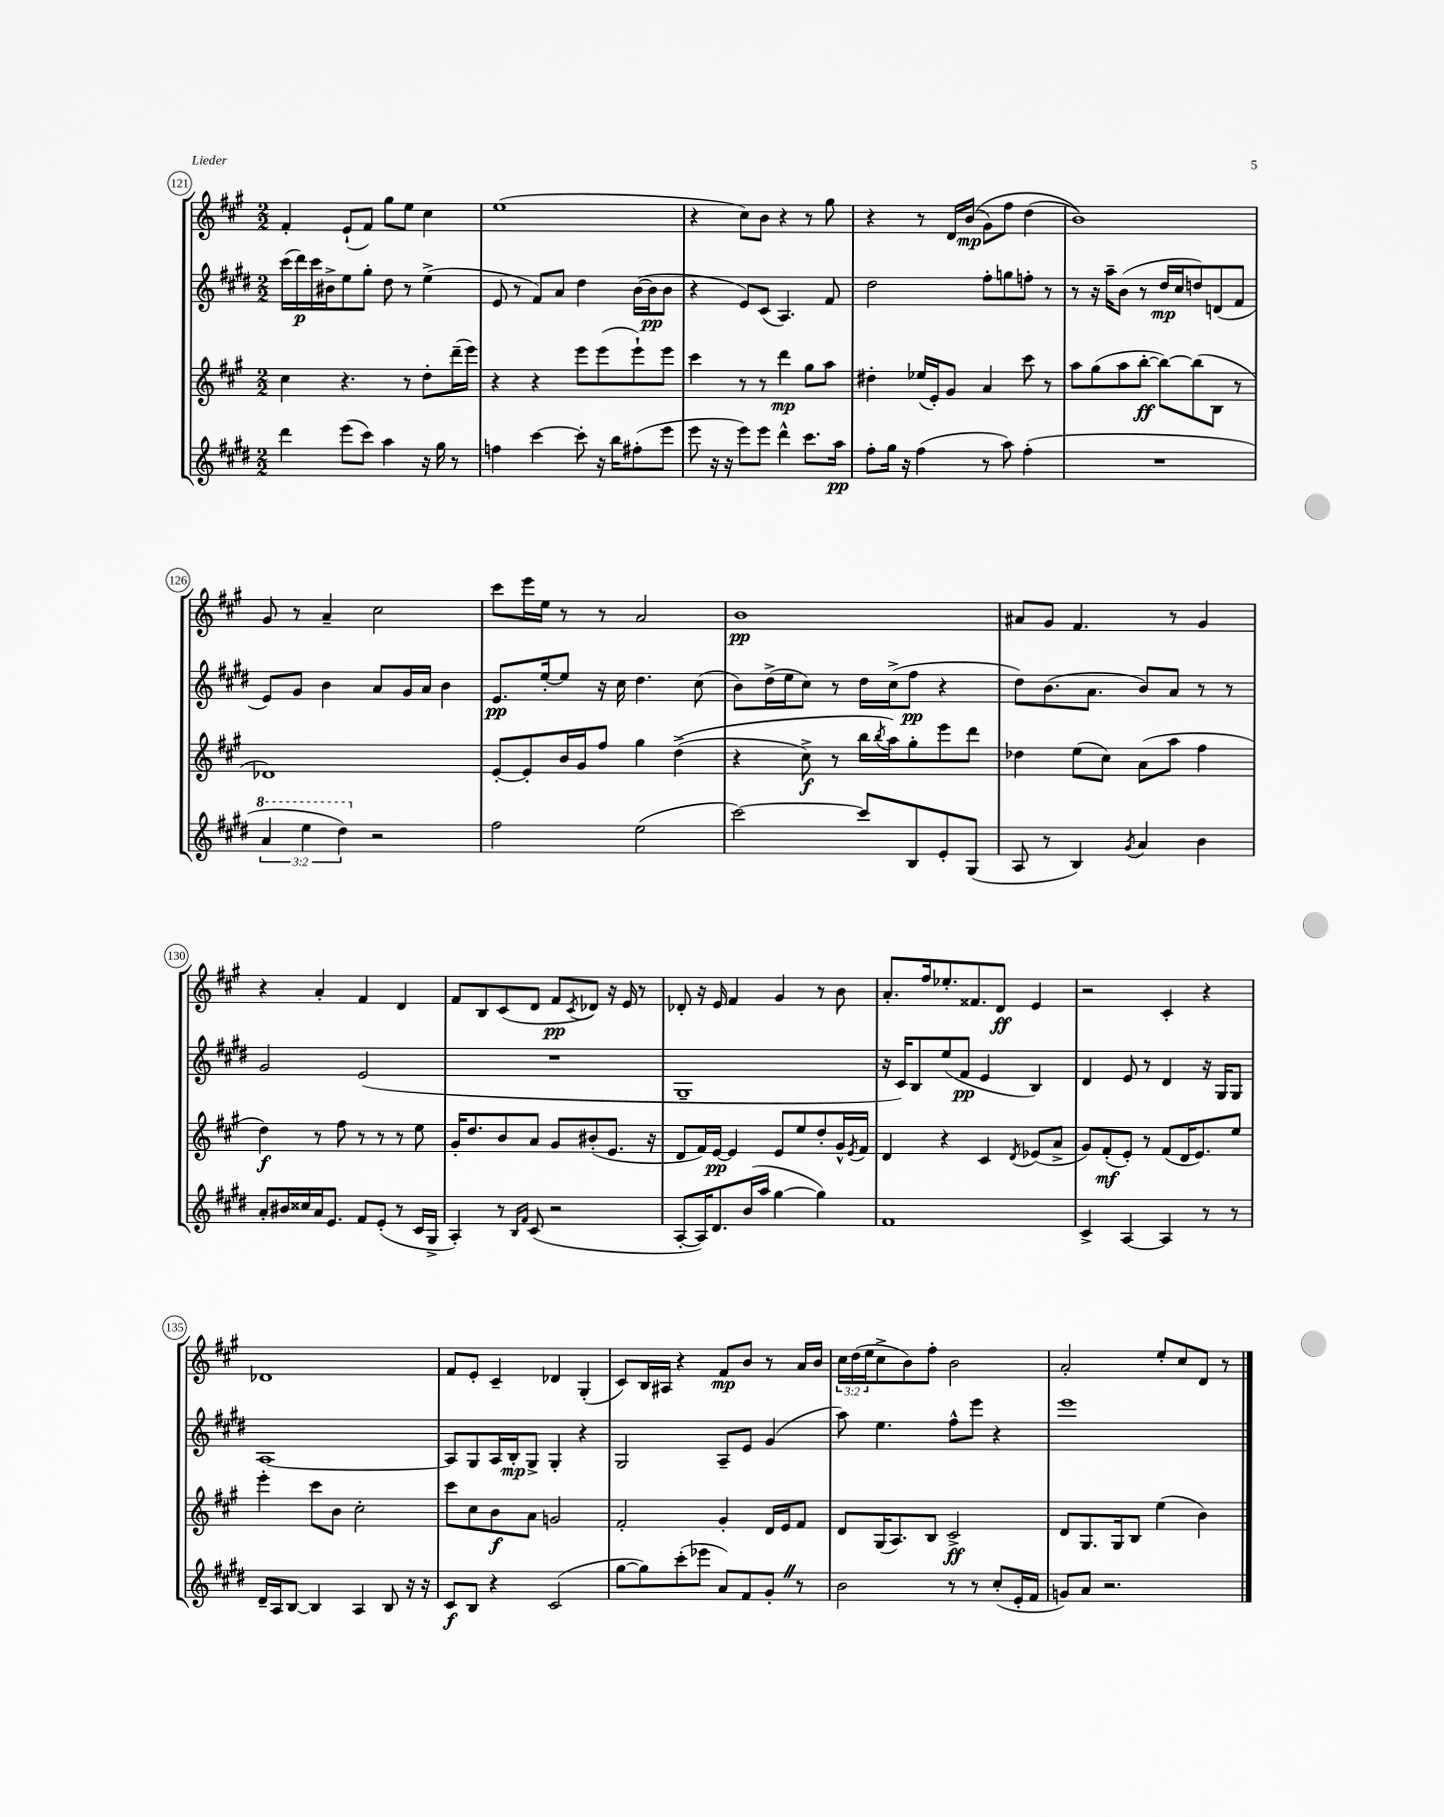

**kern	**dynam	**kern	**dynam	**kern	**dynam	**kern	**dynam
*part4	*part4	*part3	*part3	*part2	*part2	*part1	*part1
*staff4	*staff4	*staff3	*staff3	*staff2	*staff2	*staff1	*staff1
*clefG2	*	*clefG2	*	*clefG2	*	*clefG2	*
*k[f#c#g#d#]	*	*k[f#c#g#]	*	*k[f#c#g#d#]	*	*k[f#c#g#]	*
*M2/2	*	*M2/2	*	*M2/2	*	*M2/2	*
=121	=121	=121	=121	=121	=121	=121	=121
4ddd#\	.	4cc#\	.	(16ccc#\LL	.	4f#'/	.
.	.	.	.	16ddd#\)	p	.	.
.	.	.	.	16ccc#\	.	.	.
.	.	.	.	16b#X^\J	.	.	.
(8eee\L	.	4.r	.	8ee\	.	(8e`/L	.
8ccc#\J)	.	.	.	8gg#'\J	.	8f#/J)	.
4aa\	.	.	.	8dd#\	.	8gg#\L	.
.	.	8r	.	8r	.	8ee\J	.
16r	.	8dd'\L	.	(4ee^\	.	4cc#\	.
16gg#\	.	.	.	.	.	.	.
8r	.	(16ddd~\L	.	.	.	.	.
.	.	16eee\JJ)	.	.	.	.	.
=122	=122	=122	=122	=122	=122	=122	=122
4ffn\	.	4r	.	8e/	.	(1ee	.
.	.	.	.	8r	.	.	.
[4ccc#\	.	4r	.	8f#/L)	.	.	.
.	.	.	.	8a/J	.	.	.
8ccc#'\]	.	8eee\L	.	4dd#\	.	.	.
16r	.	(8eee\	.	.	.	.	.
16bb\KL	.	.	.	.	.	.	.
(8ff#X'\	.	8eee`\)	.	([16b\LL	.	.	.
.	.	.	.	16b\J]	pp	.	.
8eee\J	.	8eee\J	.	8b\J	.	.	.
=123	=123	=123	=123	=123	=123	=123	=123
8eee\	.	4ccc#\	.	4r	.	4r	.
16r	.	.	.	.	.	.	.
16r	.	.	.	.	.	.	.
8eee\L)	.	8r	.	8e/L)	.	8cc#\L)	.
8eee\J	.	8r	.	(8c#/J	.	8b\J	.
4ddd#^^\	.	4ddd\	mp	4.A/)	.	4r	.
8.ccc#\L	.	8gg#\L	.	.	.	8r	.
.	.	8aa\J	.	8f#/	.	8gg#\	.
16aa\Jk	pp	.	.	.	.	.	.
=124	=124	=124	=124	=124	=124	=124	=124
8ff#'\L	.	4dd#X'\	.	2dd#\	.	4r	.
16gg#\Jk	.	.	.	.	.	.	.
16r	.	.	.	.	.	.	.
(4ff#\	.	(16ee-X/LL	.	.	.	8r	.
.	.	16e'/J)	.	.	.	.	.
.	.	8g#/J	.	.	.	16d/LL	.
.	.	.	.	.	.	((16b/JJ	mp
8r	.	4a/	.	8ff#'\L	.	8g#\L)	.
8aa\)	.	.	.	8ggn\	.	8ff#\J	.
(4ff#'\	.	8ccc#\	.	8ffn'\J	.	(4dd\	.
.	.	8r	.	8r	.	.	.
=125	=125	=125	=125	=125	=125	=125	=125
1r	.	8aa\L	.	8r	.	1b))	.
.	.	(8gg#\	.	16r	.	.	.
.	.	.	.	16aa~\KL	.	.	.
.	.	8aa\	.	(8b\J	.	.	.
.	.	[8bb'\J	ff	8r	.	.	.
.	.	8bb\L_)	.	16dd#/LL	mp	.	.
.	.	.	.	16cc#/J	.	.	.
.	.	(8bb\]	.	8ddn/)	.	.	.
.	.	8B\J	.	(8dn/	.	.	.
.	.	8r	.	8f#/J	.	.	.
!!LO:LB:g=z
=126	=126	=126	=126	=126	=126	=126	=126
*8va	*	*	*	*	*	*	*
6aa/	.	1d-X)	.	8e/L)	.	8g#/	.
.	.	.	.	8g#/J	.	8r	.
6eee\	.	.	.	.	.	.	.
.	.	.	.	4b\	.	4a~/	.
6ddd#\)	.	.	.	.	.	.	.
*X8va	*	*	*	*	*	*	*
2r	.	.	.	8a/L	.	2cc#\	.
.	.	.	.	16g#/L	.	.	.
.	.	.	.	16a/JJ	.	.	.
.	.	.	.	4b\	.	.	.
=127	=127	=127	=127	=127	=127	=127	=127
2ff#\	.	[8e'/L	.	8.e/L	pp	8ccc#\L	.
.	.	8e'/]	.	.	.	16eee\L	.
.	.	.	.	[16ee'/k	.	16ee\JJ	.
.	.	16b/L	.	8ee/J]	.	8r	.
.	.	16g#/J	.	.	.	.	.
.	.	8ff#/J	.	16r	.	8r	.
.	.	.	.	16cc#\	.	.	.
(2ee\	.	4gg#\	.	4.dd#\	.	2a/	.
.	.	((4dd^\	.	.	.	.	.
.	.	.	.	(8cc#\	.	.	.
=128	=128	=128	=128	=128	=128	=128	=128
[2ccc#\)	.	4r	.	8b\L)	.	1b	pp
.	.	.	.	(16dd#^\L	.	.	.
.	.	.	.	16ee\J	.	.	.
.	.	8cc#^\)	f	8cc#\J)	.	.	.
.	.	8r	.	8r	.	.	.
8ccc#/L]	.	16bb\LL	.	16dd#\LL	.	.	.
.	.	8qbb/	.	.	.	.	.
.	.	16aa\J)	.	(16cc#^\J	.	.	.
8B/	.	8gg#'\	.	8ff#\J	pp	.	.
8e'/	.	8eee\	.	4r	.	.	.
(8G#/J	.	8ddd\J	.	.	.	.	.
=129	=129	=129	=129	=129	=129	=129	=129
8A/	.	4dd-X\	.	8dd#\L)	.	8a#X/L	.
8r	.	.	.	(8.b\	.	8g#/J	.
4B/)	.	(8ee\L	.	.	.	4.f#/	.
.	.	.	.	8.a\J	.	.	.
.	.	8cc#\J)	.	.	.	.	.
8qg#/	.	.	.	.	.	.	.
4a/	.	(8a\L	.	8b/L)	.	.	.
.	.	8aa\J	.	8a/J	.	8r	.
4b\	.	4ff#\	.	8r	.	4g#/	.
.	.	.	.	8r	.	.	.
!!LO:LB:g=z
=130	=130	=130	=130	=130	=130	=130	=130
8a'/L	.	4dd\)	f	2g#/	.	4r	.
16b#X/L	.	.	.	.	.	.	.
16cc##X/	.	.	.	.	.	.	.
16a/J	.	8r	.	.	.	4a'/	.
8.e/J	.	.	.	.	.	.	.
.	.	8ff#\	.	.	.	.	.
8f#/L	.	8r	.	(2e/	.	4f#/	.
(8e'/J	.	8r	.	.	.	.	.
8r	.	8r	.	.	.	4d/	.
16c#/LL	.	8ee\	.	.	.	.	.
16G#^/JJ	.	.	.	.	.	.	.
=131	=131	=131	=131	=131	=131	=131	=131
4A'/)	.	16g#'/KL	.	1r	.	8f#/L	.
.	.	8.dd/	.	.	.	.	.
.	.	.	.	.	.	8B/	.
8r	.	8b/	.	.	.	(8c#/	.
16qqB/LL	.	.	.	.	.	.	.
16qqf#/JJ	.	.	.	.	.	.	.
(8c#/	.	8a/J	.	.	.	8d/J	.
2r	.	8g#/L	.	.	.	8f#/L	pp
.	.	.	.	.	.	8qc#/	.
.	.	(8b#X'/	.	.	.	8d-X/J)	.
.	.	8.e/J	.	.	.	16r	.
.	.	.	.	.	.	16e/	.
.	.	.	.	.	.	8r	.
.	.	16r	.	.	.	.	.
=132	=132	=132	=132	=132	=132	=132	=132
[8A'/L	.	8d/L	.	1G#~	.	8d-X'/	.
16A/K])	.	16f#/L)	.	.	.	16r	.
8.d#/	.	[16e/JJ	pp	.	.	16e/	.
.	.	4e/]	.	.	.	4f#/	.
(16b/L	.	.	.	.	.	.	.
16aa/JJ	.	.	.	.	.	.	.
[4gg#\	.	8e/L	.	.	.	4g#/	.
.	.	8ee/	.	.	.	.	.
4gg#\])	.	8dd'/	.	.	.	8r	.
.	.	16g#^^/L	.	.	.	8b\	.
.	.	8qe/	.	.	.	.	.
.	.	16f#/JJ	.	.	.	.	.
=133	=133	=133	=133	=133	=133	=133	=133
1f#	.	4d/	.	16r	.	8.a'/L	.
.	.	.	.	16c#/KL)	.	.	.
.	.	.	.	8B/	.	.	.
.	.	.	.	.	.	16ff#/k	.
.	.	4r	.	(8ee/	.	8.ee-X'/	.
.	.	.	.	8f#/J	pp	.	.
.	.	.	.	.	.	8.f##X/	.
.	.	4c#/	.	4e/	.	.	.
.	.	.	.	.	.	8d/J	ff
.	.	8qd/	.	.	.	.	.
.	.	(8e-X/L	.	4B/)	.	4e/	.
.	.	8a^/J	.	.	.	.	.
=134	=134	=134	=134	=134	=134	=134	=134
4c#^/	.	8g#/L)	.	4d#/	.	2r	.
.	.	(8f#'/	mf	.	.	.	.
[4A/	.	8e'/J)	.	8e/	.	.	.
.	.	8r	.	8r	.	.	.
4A/]	.	(8f#/L	.	4d#/	.	4c#'/	.
.	.	16d/K	.	.	.	.	.
.	.	8.e/)	.	.	.	.	.
8r	.	.	.	16r	.	4r	.
.	.	.	.	16G#/KL	.	.	.
8r	.	8ee/J	.	8G#/J	.	.	.
!!LO:LB:g=z
=135	=135	=135	=135	=135	=135	=135	=135
16d#~/LL	.	4eee'\	.	[1A	.	1d-X	.
16A/J	.	.	.	.	.	.	.
[8B/J	.	.	.	.	.	.	.
4B/]	.	8ccc#\L	.	.	.	.	.
.	.	8b\J	.	.	.	.	.
4A/	.	2cc#'\	.	.	.	.	.
8B/	.	.	.	.	.	.	.
16r	.	.	.	.	.	.	.
16r	.	.	.	.	.	.	.
=136	=136	=136	=136	=136	=136	=136	=136
8c#/L	f	8ccc#\L	.	8A/L]	.	8f#/L	.
8B/J	.	8cc#\	.	8G#/	.	8e'/J	.
4r	.	8b\	f	16A/L	.	4c#~/	.
.	.	.	.	16B'/J	mp	.	.
.	.	8a\J	.	8G#^/J	.	.	.
(2c#/	.	2gn/	.	4G#'/	.	4d-X/	.
.	.	.	.	4r	.	(4G#'/	.
=137	=137	=137	=137	=137	=137	=137	=137
[8gg#\L	.	2f#'/	.	2G#/	.	8c#/L)	.
8gg#\])	.	.	.	.	.	16B/L	.
.	.	.	.	.	.	16A#X/JJ	.
(8ccc#'\	.	.	.	.	.	4r	.
8eee-X\J	.	.	.	.	.	.	.
8a/L)	.	4g#'/	.	8A~/L	.	8f#/L	mp
8f#/	.	.	.	8e/J	.	8b/J	.
8g#'Z/J	.	16d/LL	.	(4g#/	.	8r	.
.	.	16e/J	.	.	.	.	.
8r	.	8f#/J	.	.	.	16a/LL	.
.	.	.	.	.	.	16b/JJ	.
=138	=138	=138	=138	=138	=138	=138	=138
2b\	.	8d/L	.	8aa\)	.	24cc#\LL	.
.	.	.	.	.	.	(24dd\	.
.	.	.	.	.	.	24ee\J	.
.	.	(16G#/K	.	4.ee\	.	8cc#^\	.
.	.	8.A/)	.	.	.	.	.
.	.	.	.	.	.	8b\)	.
.	.	8B/J	.	.	.	8ff#'\J	.
8r	.	2c#^/	ff	8ff#^^\L	.	2b\	.
8r	.	.	.	8eee\J	.	.	.
(8cc#'/L	.	.	.	4r	.	.	.
16e'/L	.	.	.	.	.	.	.
16f#/JJ	.	.	.	.	.	.	.
=139	=139	=139	=139	=139	=139	=139	=139
8gn/L)	.	8d/L	.	1eee	.	2a'/	.
8a/J	.	8.G#/	.	.	.	.	.
2.r	.	.	.	.	.	.	.
.	.	16G#/k	.	.	.	.	.
.	.	8B/J	.	.	.	.	.
.	.	(4ee\	.	.	.	8ee'/L	.
.	.	.	.	.	.	8cc#/	.
.	.	4b\)	.	.	.	8d/J	.
.	.	.	.	.	.	8r	.
==	==	==	==	==	==	==	==
*-	*-	*-	*-	*-	*-	*-	*-
